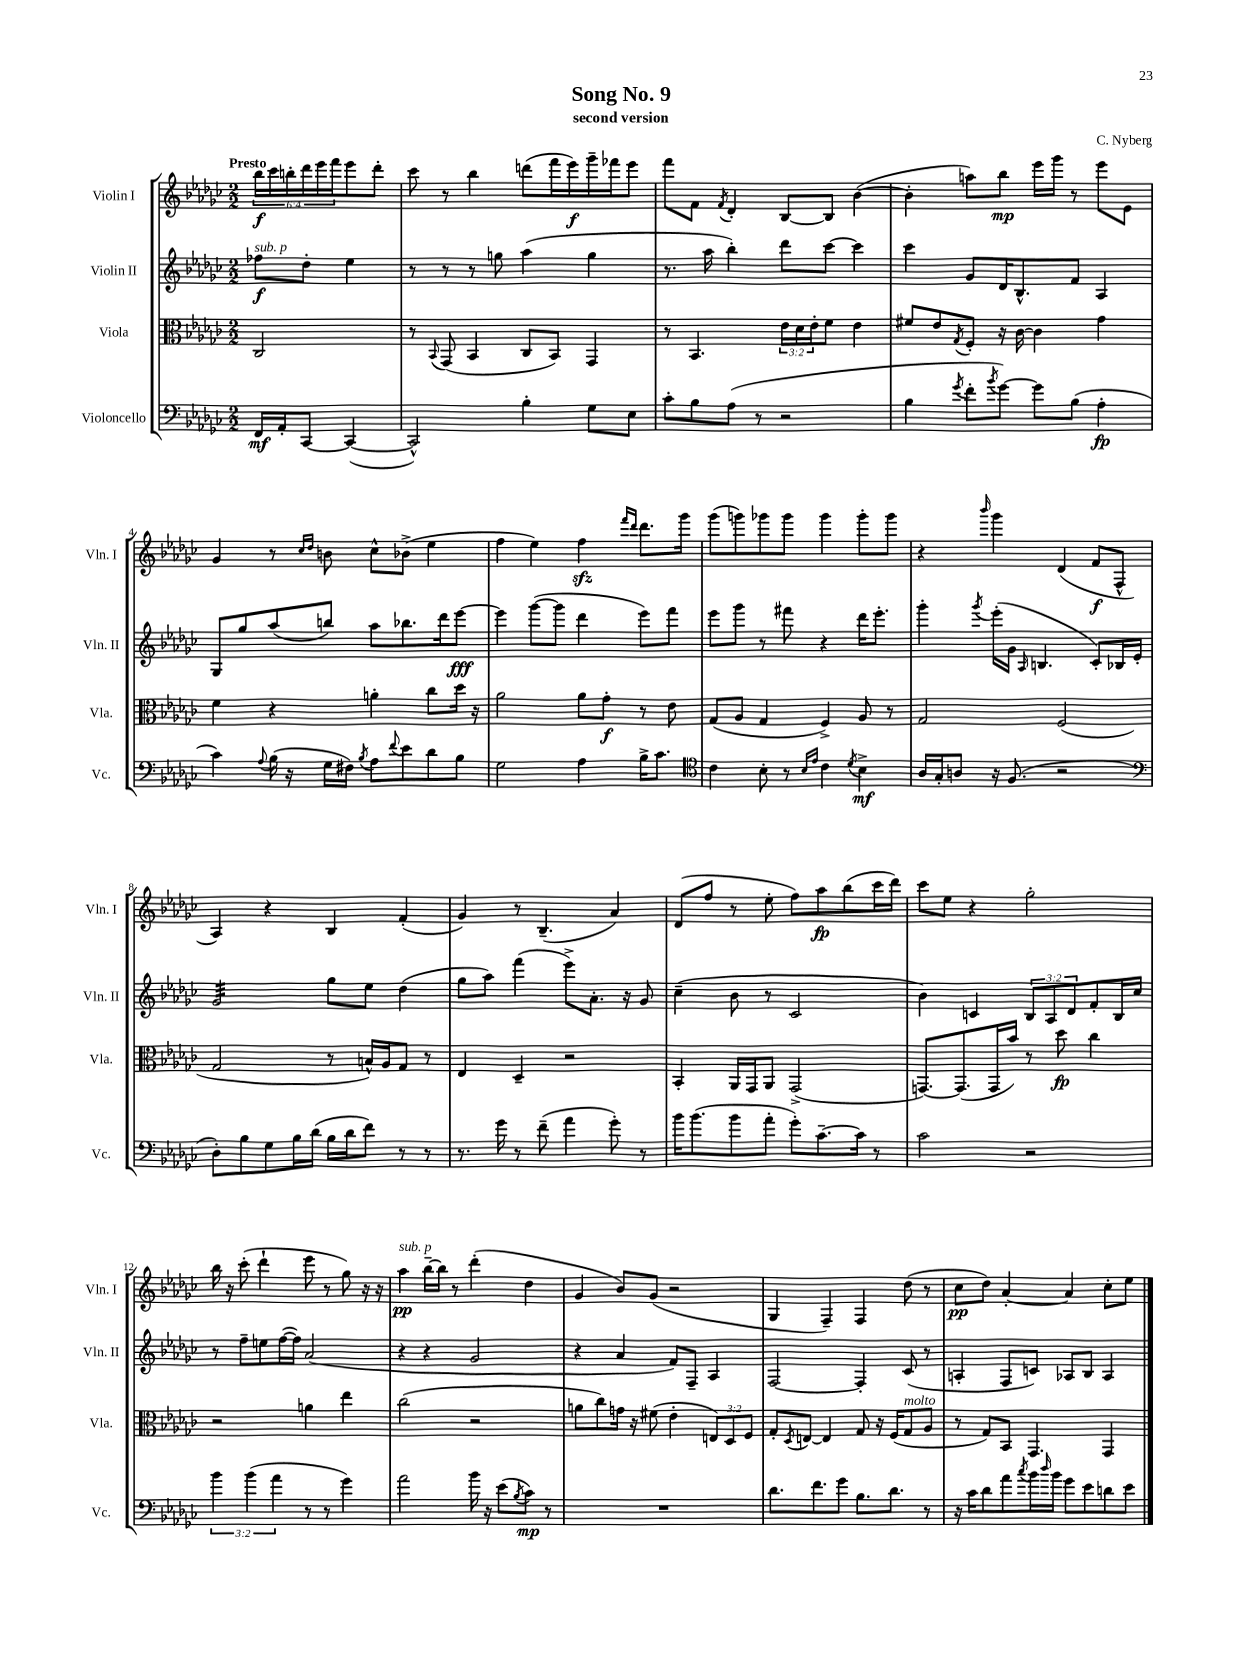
\header { title = "Song No. 9" composer = "C. Nyberg" subtitle = "second version" }
<<
\new StaffGroup <<
\new Staff = "s0" \with { instrumentName = "Violin I" shortInstrumentName = "Vln. I" } {
    \clef treble \key ges \major \numericTimeSignature \time 2/2 \override Staff.TupletNumber.text = #tuplet-number::calc-fraction-text \partial 2 \tempo "Presto"
    \tuplet 6/4 { bes''16\f ces'''16 b''16-. des'''16 ees'''16 f'''16 } ees'''8 des'''8-. |
    ces'''8 r8 bes''4 d'''8( f'''16 ees'''16\f) ges'''16-- fes'''16 ees'''8 |
    f'''8 f'8 \acciaccatura { f'8 } des'4-. bes8~ bes8 bes'4~( |
    bes'4-. a''8) bes''8\mp ees'''16 ges'''16 r8 ees'''8 ees'8 |
    ges'4 r8 \grace { ces''16 des''16 } b'8 ces''8-^ bes'8->( ees''4 |
    f''4 ees''4) f''4\sfz \grace { f'''16 des'''16 } des'''8. ges'''16 |
    ges'''8( g'''8) ges'''8 ges'''8 ges'''4 ges'''8-. ges'''8 |
    r4 \grace { bes'''16 } ges'''4 des'4( f'8\f f8-^ |
    aes4) r4 bes4 f'4-.( |
    ges'4) r8 bes4.--( aes'4) |
    des'8( f''8 r8 ees''8-. f''8) aes''8\fp bes''8( ces'''16 des'''16) |
    ces'''8 ees''8 r4 ges''2-. |
    bes''16 r16 ces'''8-.( des'''4-! ees'''8 r8 ges''8) r16 r16 |
    aes''4\pp^\markup { \italic "sub. p" } bes''16~-- bes''16 r8 des'''4-.( des''4 |
    ges'4 bes'8) ges'8( r2 |
    ges4 f4--) f4 des''8( r8 |
    ces''8\pp des''8) aes'4~-. aes'4 ces''8-. ees''8 \bar "|." |
}
\new Staff = "s1" \with { instrumentName = "Violin II" shortInstrumentName = "Vln. II" } {
    \clef treble \key ges \major \numericTimeSignature \time 2/2 \override Staff.TupletNumber.text = #tuplet-number::calc-fraction-text \partial 2
    fes''8\f^\markup { \italic "sub. p" } des''8-. ees''4 |
    r8 r8 r8 g''8 aes''4( g''4 |
    r8. aes''16 bes''4-.) des'''8 ces'''8~ ces'''4 |
    ces'''4 ges'8 des'16 bes8.-^ f'8 aes4 |
    ges8 ges''8 aes''8( b''8) aes''8 bes''8. des'''16 ees'''8~\fff |
    ees'''4 ges'''8~( ges'''8 des'''4 ees'''8) f'''8 |
    ees'''8 ges'''8 r8 fis'''8 r4 des'''16 ees'''8.-. |
    ges'''4-. \acciaccatura { ges'''8 } ees'''16-.( ges'16 \grace { aes16 } b4. ces'8-.) bes16 ees'16-. |
    ges'2:32 ges''8 ees''8 des''4( |
    ges''8 aes''8) f'''4( ees'''8->) aes'8.-. r16 ges'8 |
    ces''4--( bes'8 r8 ces'2 |
    bes'4) c'4 \tuplet 3/2 { bes8 aes8 des'8 } f'8-. bes16 ces''16 |
    r8 f''8-- e''8 f''16~( f''16) aes'2( |
    r4 r4 ges'2 |
    r4 aes'4 f'8) f8-- aes4 |
    f2~ f4-. ces'8( r8 |
    a4-. f8 c'8) aes8 bes8 aes4 \bar "|." |
}
\new Staff = "s2" \with { instrumentName = "Viola" shortInstrumentName = "Vla." } {
    \clef alto \key ges \major \numericTimeSignature \time 2/2 \override Staff.TupletNumber.text = #tuplet-number::calc-fraction-text \partial 2
    ces2 |
    r8 \appoggiatura { bes,8 } ges,8( bes,4 ces8 bes,8) ges,4 |
    r8 bes,4. \tuplet 3/2 { ees'16 des'16 ees'16-. } f'8 ees'4 |
    fis'8 ees'8 \acciaccatura { ges8 } f8-. r16 ces'16~ ces'4 ges'4 |
    f'4 r4 a'4-. ces''8 des''16 r16 |
    aes'2 aes'8 ges'8-.\f r8 ees'8 |
    ges8( aes8 ges4 f4->) aes8 r8 |
    ges2 f2( |
    ges2 r8 b16-^) aes16 ges8 r8 |
    ees4 des4-- r2 |
    bes,4-. aes,16 ges,16 aes,8 ges,2->( |
    g,8.~) g,8.( g,16 bes'16) r8 des''8\fp ces''4 |
    r2 a'4 ees''4 |
    ces''2( r2 |
    a'8 ces''8) g'16 r16 fis'8( ees'4-. \tuplet 3/2 { e8) des8 f8 } |
    ges8-. \acciaccatura { des8 } e8~ e4 ges8 r16 f16( ges8^\markup { \italic "molto" } aes8 |
    r8 ges8) bes,8 ges,4. ges,4 \bar "|." |
}
\new Staff = "s3" \with { instrumentName = "Violoncello" shortInstrumentName = "Vc." } {
    \clef bass \key ges \major \numericTimeSignature \time 2/2 \override Staff.TupletNumber.text = #tuplet-number::calc-fraction-text \partial 2
    f,16\mf aes,16-. ces,8~ ces,4~( |
    ces,2-^) bes4-. ges8 ees8 |
    ces'8-. bes8 aes8( r8 r2 |
    bes4 \acciaccatura { ges'8 } f'8-. \acciaccatura { bes'8 } ges'8~) ges'8 bes8( aes4-.\fp |
    ces'4) \appoggiatura { aes8 } bes16( r16 ges16 fis16) \acciaccatura { bes8 } aes8 \appoggiatura { f'8 } ees'8 des'8 bes8 |
    ges2 aes4 bes16-> ces'8. |
    \clef tenor ces'4 bes8-. r8 \grace { bes16 ees'16 } ces'4 \acciaccatura { des'8 } bes4->\mf |
    aes16 ges16-. a8 r16 f8.( r2 |
    \clef bass des8-.) bes8 ges8 bes16 des'16( bes16 des'16 f'8) r8 r8 |
    r8. ges'16 r8 f'8--( aes'4 ges'8-.) r8 |
    bes'16 bes'8.( bes'8 aes'8-. ges'8-.) ces'8.~-- ces'16 r8 |
    ces'2 r2 |
    \tuplet 3/2 { bes'4 bes'4( aes'4 } r8 r8 ges'4) |
    aes'2 bes'16 r16 ees'8( \acciaccatura { bes8 } ces'8\mp) r8 |
    R1 |
    des'8. f'8. ges'8 bes8. des'8. r8 |
    r16 ces'16 des'8 aes'8 \acciaccatura { ces''8 } bes'16 \grace { des''16 } bes'16 ges'8 ees'8 d'8 ees'8 \bar "|." |
}
>>
>>
